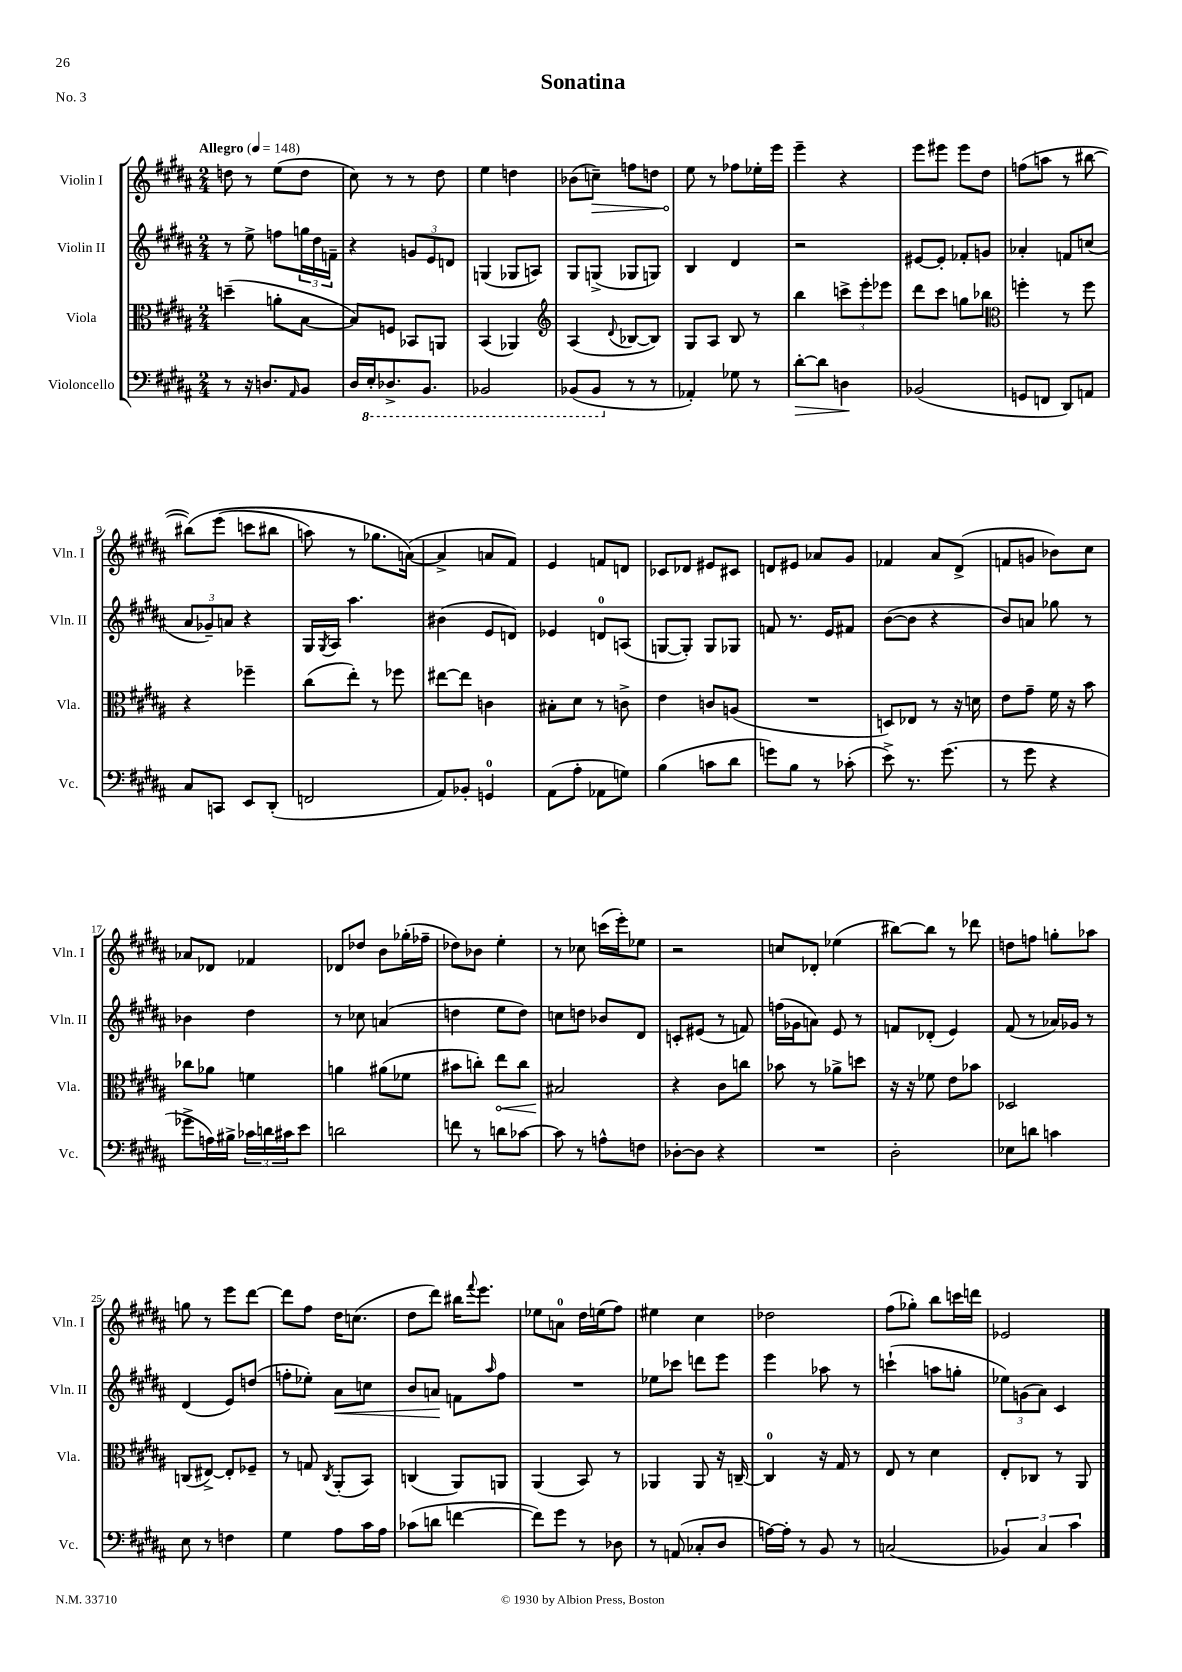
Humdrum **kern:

**kern	**kern	**kern	**kern
*staff4	*staff3	*staff2	*staff1
*clefF4	*clefC3	*clefG2	*clefG2
*k[f#c#g#d#a#]	*k[f#c#g#d#a#]	*k[f#c#g#d#a#]	*k[f#c#g#d#a#]
*M2/4	*M2/4	*M2/4	*M2/4
*MM148	*MM148	*MM148	*MM148
8r	(4dd~	8r	8dd
16r	.	8ee^	8r
8.D	.	.	.
.	8a'	8ff	(8ee
16qqAA#	.	.	.
8BB	[8B	24gg	8dd
.	.	24dd#	.
.	.	24f~	.
=	=	=	=
16D#	8B])	4r	8cc#)
16EE'	.	.	.
8.DD-^	8F	.	8r
.	8BB-	12g	8r
8.BBB	.	.	.
.	.	12e	.
.	8AA	.	8dd#
.	.	12d	.
=	=	=	=
2BBB-	(4BB	(4G	4ee
.	4AA-)	8G-	4dd
.	.	8A)	.
=	=	=	=
*	*clefG2	*	*
(8BBB-	(4A#	8G#	(8b-
8BBB-	.	(8G^	8cc~)
.	8qqd#	.	.
8r	[8B-	8G-	8ff
8r	8B-])	8G)	8dd
=	=	=	=
4AA-')	8G#	4B	8ee
.	8A#	.	8r
8G-	8B	4d#	8ff-
8r	8r	.	16ee-'
.	.	.	16eee
=	=	=	=
[8d#'	4bb	2r	4eee~
8d#]	.	.	.
4D	12ccc^	.	4r
.	12eee'	.	.
.	12eee-	.	.
=	=	=	=
(2BB-	8ddd#	[8e#	8eee
.	8ccc#	8e#']	8eee#
.	8gg	8f-'	8eee#
.	8bb-	8g	8dd#
=	=	=	=
*	*clefC3	*	*
8GG	4ff'	4a-'	(8ff
8FF	.	.	8aa
8DD#)	8r	8f	8r
8AA	8ff	(8cc	[8bb#
=	=	=	=
8C#	4r	12a#	&(8bb#])
.	.	12g-~)	.
8CC	.	.	(8eee
.	.	12a	.
8EE	4ff-~	4r	8ccc
(8DD#'	.	.	8bb#
=	=	=	=
2FF	(8cc#	16G#	8aa)
.	.	8qG#	.
.	.	16A#	.
.	8ee')	4.aa#	8r
.	8r	.	8.gg-
.	8ff-	.	.
.	.	.	([16a&)
=	=	=	=
8AA#)	[8ee#	(4b#	4a^]
8BB-'	8ee#]	.	.
4GG	4c	8e	8a
.	.	8d)	8f#)
=	=	=	=
(8AA#	8B#'	4e-	4e
8A#'	8d#	.	.
8AA-	8r	8d	8f
8G)	8c^	(8A	8d
=	=	=	=
(4B	4e	[8G	8c-
.	.	8G'])	8d-
8c	8c	8G	8e#
8d#	(8A	8G-	8c#
=	=	=	=
8g)	2r	8f	8d
8B	.	8.r	8e#
8r	.	.	8a-
.	.	16e	.
(8c-'	.	8f#	8g#
=	=	=	=
8e^)	8D)	([8b	4f-
8.r	8E-	8b]	.
.	8r	4r	8a#
(8.g#	.	.	.
.	16r	.	(8d#^
.	16d	.	.
=	=	=	=
8r	8e	8b)	8f
8g#	8g#~	8a	8g
4r	16f#	8gg-	8b-)
.	16r	.	.
.	8b	8r	8cc#
=	=	=	=
8g-^	8cc-	4b-	8a-
16A)	8a-	.	8d-
16B#^	.	.	.
24c-	4f	4dd#	4f-
24d	.	.	.
24c#	.	.	.
8e	.	.	.
=	=	=	=
2d	4a	8r	8d-
.	.	8cc-	8dd-
.	(8a#	(4a	8b
.	8f-	.	(16gg-'
.	.	.	16ff-~
=	=	=	=
8f	8b#	4dd	8dd-)
8r	8cc')	.	8b-
8d	8ee	8ee	4ee'
[8c-	8cc	8dd)	.
=	=	=	=
8c-]	2B#	8cc	8r
8r	.	8dd	8cc-
8A^^	.	8b-	(16ccc
.	.	.	16eee')
8F	.	8d#	8ee-
=	=	=	=
[8D-'	4r	8c'	2r
8D-]	.	(8e#	.
4r	8c#	8r	.
.	8cc	8f)	.
=	=	=	=
2r	8b-	(16ff	8cc
.	.	16g-	.
.	8r	8a)	8d-'
.	8a-^	8e	(4ee-
.	8dd	8r	.
=	=	=	=
2D#'	16r	8f	[8bb#)
.	16r	.	.
.	8f-	(8d-'	8bb#]
.	8e	4e)	8r
.	8b-	.	8ddd-
=	=	=	=
8E-	2D-	(8f#	8dd
8d	.	8r	8ff
4c	.	16a-)	8gg'
.	.	16g-	.
.	.	8r	8aa-
=	=	=	=
8E	(8C	(4d#	8gg
8r	[8E#^)	.	8r
4F	8E#']	8e)	8eee
.	8F-~	(8dd	[8ddd#
=	=	=	=
4G#	8r	8ff'	8ddd#]
.	8G	8ee-')	8ff#
.	8qC#	.	.
8A#	(8AA#'	8a#	16dd#
.	.	.	(8.cc
16c#	8BB)	8cc	.
16A#	.	.	.
=	=	=	=
(8c-	(4C	8b	8dd#
8d	.	8a	8ddd#)
[4f	8AA#)	8f	16bb#
.	.	.	8qqfff#
.	.	.	8.eee
.	.	16qqaa#	.
.	8AA	8ff#	.
=	=	=	=
8f])	(4AA#	2r	8ee-
8g#	.	.	8a
8r	8BB)	.	16dd#
.	.	.	(16ee
8D-	8r	.	8ff#)
=	=	=	=
8r	4AA-	8ee-	4ee#
(8AA	.	8ccc-	.
8C-'	8AA-	8ddd	4cc#
8D#	16r	8eee	.
.	[16C~	.	.
=	=	=	=
[16A)	4C]	4eee	2dd-
16A']	.	.	.
8r	.	.	.
8BB	16r	8aa-	.
.	16G#	.	.
8r	8r	8r	.
=	=	=	=
(2C	8E	(4ccc`	(8ff#
.	8r	.	8gg-')
.	4d#	8aa	8bb
.	.	8gg'	16ccc
.	.	.	16ddd
=	=	=	=
6BB-)	8E'	12ee-)	2e-
.	.	(12g	.
.	8C-	.	.
6C#	.	12a#)	.
.	8r	4c#	.
6c#	.	.	.
.	8AA#	.	.
==	==	==	==
*-	*-	*-	*-
